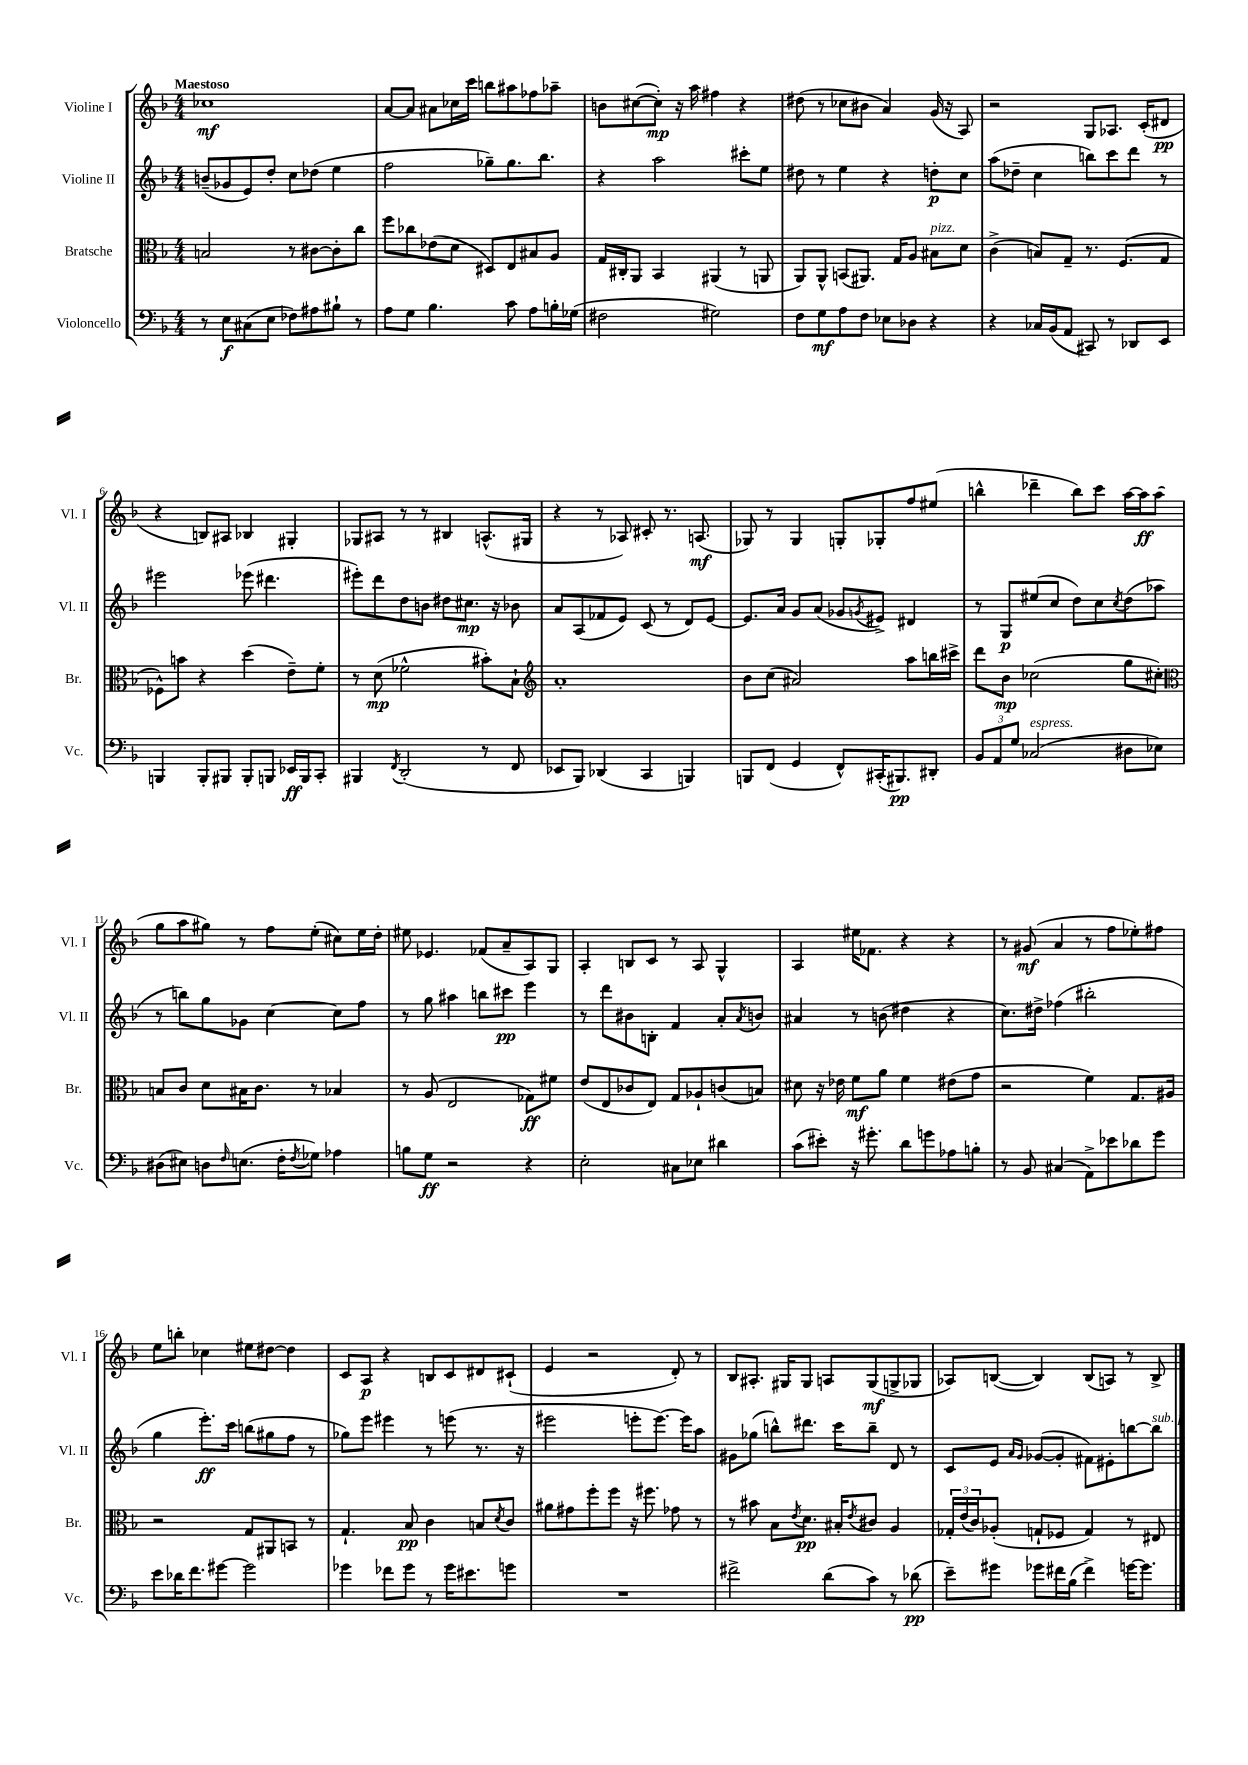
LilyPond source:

<<
\new StaffGroup <<
\new Staff = "s0" \with { instrumentName = "Violine I" shortInstrumentName = "Vl. I" } {
    \clef treble \key f \major \numericTimeSignature \time 4/4 \tempo "Maestoso"
    ces''1\mf |
    a'8~ a'8 ais'8 ces''16 c'''16 b''8 ais''8 fes''8 aes''8-- |
    b'8 cis''8~( cis''8-.\mp) r16 a''16 fis''4 r4 |
    dis''8( r8 ces''8 bis'8 a'4) g'16( r16 a8) |
    r2 g8 aes8. c'16-.( dis'8\pp |
    r4 b8) ais8 bes4 gis4-. |
    ges8 ais8 r8 r8 bis4 a8.-^( gis16 |
    r4 r8 aes8) cis'8-. r8. a8.\mf( |
    ges8) r8 ges4 g8-. ges8-. f''8 eis''8( |
    b''4-^ des'''4-- b''8) c'''8 a''16~ a''16\ff a''8( |
    g''8 a''8 gis''8) r8 f''8 e''8-.( cis''8) e''16 d''16-. |
    eis''8 ees'4. fes'8( a'8-- a8) g8 |
    a4-. b8 c'8 r8 a8 g4-^ |
    a4 eis''16 fes'8. r4 r4 |
    r8 gis'8\mf( a'4 r8 f''8 ees''8-.) fis''8 |
    e''8 b''8-. ces''4 eis''8 dis''8~ dis''4 |
    c'8 a8\p r4 b8 c'8 dis'8 cis'8-!( |
    e'4 r2 d'8-.) r8 |
    bes8 ais8.-. gis16 gis8 a8 gis8\mf( g8-> ges8 |
    aes8) b8~( b4) b8( a8) r8 b8-> \bar "|." |
}
\new Staff = "s1" \with { instrumentName = "Violine II" shortInstrumentName = "Vl. II" } {
    \clef treble \key f \major \numericTimeSignature \time 4/4
    b'8--( ges'8 e'8) d''8-. c''8 des''8( e''4 |
    f''2 ges''8--) ges''8. bes''8. |
    r4 a''2 cis'''8-. e''8 |
    dis''8 r8 e''4 r4 d''8-.\p c''8 |
    a''8( des''8-- c''4 b''8) c'''8 d'''8 r8 |
    eis'''2 ees'''8( dis'''4. |
    eis'''8-.) d'''8 d''8 b'8 dis''8 cis''8.\mp r16 bes'8 |
    a'8 a8( fes'8 e'8) c'8( r8 d'8) e'8~ |
    e'8. a'16 g'8 a'8( ges'8 \acciaccatura { g'8 } eis'8->) dis'4 |
    r8 g8\p eis''8( c''8 d''8) c''8 \acciaccatura { c''8 } d''8( aes''8 |
    r8 b''8) g''8 ges'8 c''4~ c''8 f''8 |
    r8 g''8 ais''4 b''8 cis'''8\pp e'''4 |
    r8 d'''8 bis'8 b8-. f'4 a'8-. \acciaccatura { a'8 } b'8 |
    ais'4 r8 b'8( dis''4 r4 |
    c''8.) dis''16-> fes''4( bis''2-. |
    g''4 e'''8.-.\ff) c'''16 b''8( gis''8 f''8 r8 |
    ges''8) e'''8 eis'''4 r8 e'''8( r8. r16 |
    eis'''2 e'''8-. e'''8.~) e'''16 a''8 |
    gis'8 ges''8( b''8-^) dis'''8. c'''16 b''8-- d'8 r8 |
    c'8 e'8 \grace { a'16 g'16 } ges'8~( ges'8-. fis'8) eis'8-. b''8~ b''8^\markup { \italic "sub. p" } \bar "|." |
}
\new Staff = "s2" \with { instrumentName = "Bratsche" shortInstrumentName = "Br." } {
    \clef alto \key f \major \numericTimeSignature \time 4/4
    b2 r8 cis'8~ cis'8-. c''8 |
    f''8 ces''8 ees'8( d'8 dis8) e8 bis8 a8 |
    g16 cis16-. a,8 bes,4 ais,4( r8 a,8 |
    a,8) a,8-^ b,8( ais,8.) g16 a8 bis8^\markup { \italic "pizz." } d'8 |
    c'4->( b8) g8-- r8. f8.( g8 |
    fes8-^) b'8 r4 d''4( e'8--) f'8-. |
    r8 d'8\mp( fes'2-^ bis'8-.) bes8-! |
    \clef treble a'1-. |
    bes'8 c''8( ais'2) a''8 b''16 cis'''16-> |
    d'''8 bes'8\mp ces''2( g''8 cis''8-.) |
    \clef alto b8 c'8 d'8 bis16 c'8. r8 bes4 |
    r8 a8( e2 ges8\ff) fis'8 |
    e'8( e8 ces'8 e8) g8 aes8-! c'8( b8) |
    dis'8 r16 ees'16 f'8\mf a'8 f'4 eis'8( g'8 |
    r2 f'4) g8. ais16 |
    r2 g8 ais,8 b,8 r8 |
    g4.-! bes8\pp c'4 b8 \acciaccatura { d'8 } c'8 |
    ais'8 gis'8 f''8-. f''8 r16 fis''8. ges'8 r8 |
    r8 bis'8 bes8 \acciaccatura { e'8 } d'8.\pp bis16-. \acciaccatura { e'8 } cis'8 a4 |
    \tuplet 3/2 { ges16-. e'16( c'16) } aes8-.( g8-! fes8 g4) r8 eis8 \bar "|." |
}
\new Staff = "s3" \with { instrumentName = "Violoncello" shortInstrumentName = "Vc." } {
    \clef bass \key f \major \numericTimeSignature \time 4/4
    r8 e8\f cis8( e8 fes8) ais8 bis8-! r8 |
    a8 g8 bes4. c'8 a8 b16-. ges16( |
    fis2 gis2) |
    f8 g8\mf a8 f8 ees8 des8 r4 |
    r4 ces16 bes,16( a,8 cis,8) r8 des,8 e,8 |
    b,,4 b,,8-. bis,,8 bis,,8-. b,,8 ees,16\ff b,,16 c,8-. |
    bis,,4 \acciaccatura { f,8 } d,2-.( r8 f,8 |
    ees,8 bes,,8) des,4( c,4 b,,4) |
    b,,8 f,8( g,4 f,8-^) cis,16-.( bis,,8.\pp) dis,8-. |
    \tuplet 3/2 { bes,8 a,8 g8 } ces2^\markup { \italic "espress." }( dis8 ees8) |
    dis8( eis8) d8 \grace { f16 } e8.( f16-. \acciaccatura { f8 } ges8) aes4 |
    b8 g8\ff r2 r4 |
    e2-. cis8 ees8 dis'4 |
    c'8( eis'8-.) r16 gis'8.-. d'8 g'8 aes8 b8-. |
    r8 bes,8 cis4( a,8->) ees'8 des'8 g'8 |
    e'8 des'16 f'8. gis'8~ gis'2 |
    ges'4 fes'8 ges'8 r8 ges'16 eis'8. g'8 |
    R1 |
    fis'2-> d'8( c'8) r8 des'8\pp( |
    e'8--) gis'8 ges'8 fis'16 bes16( fis'4->) g'16~ g'8. \bar "|." |
}
>>
>>
